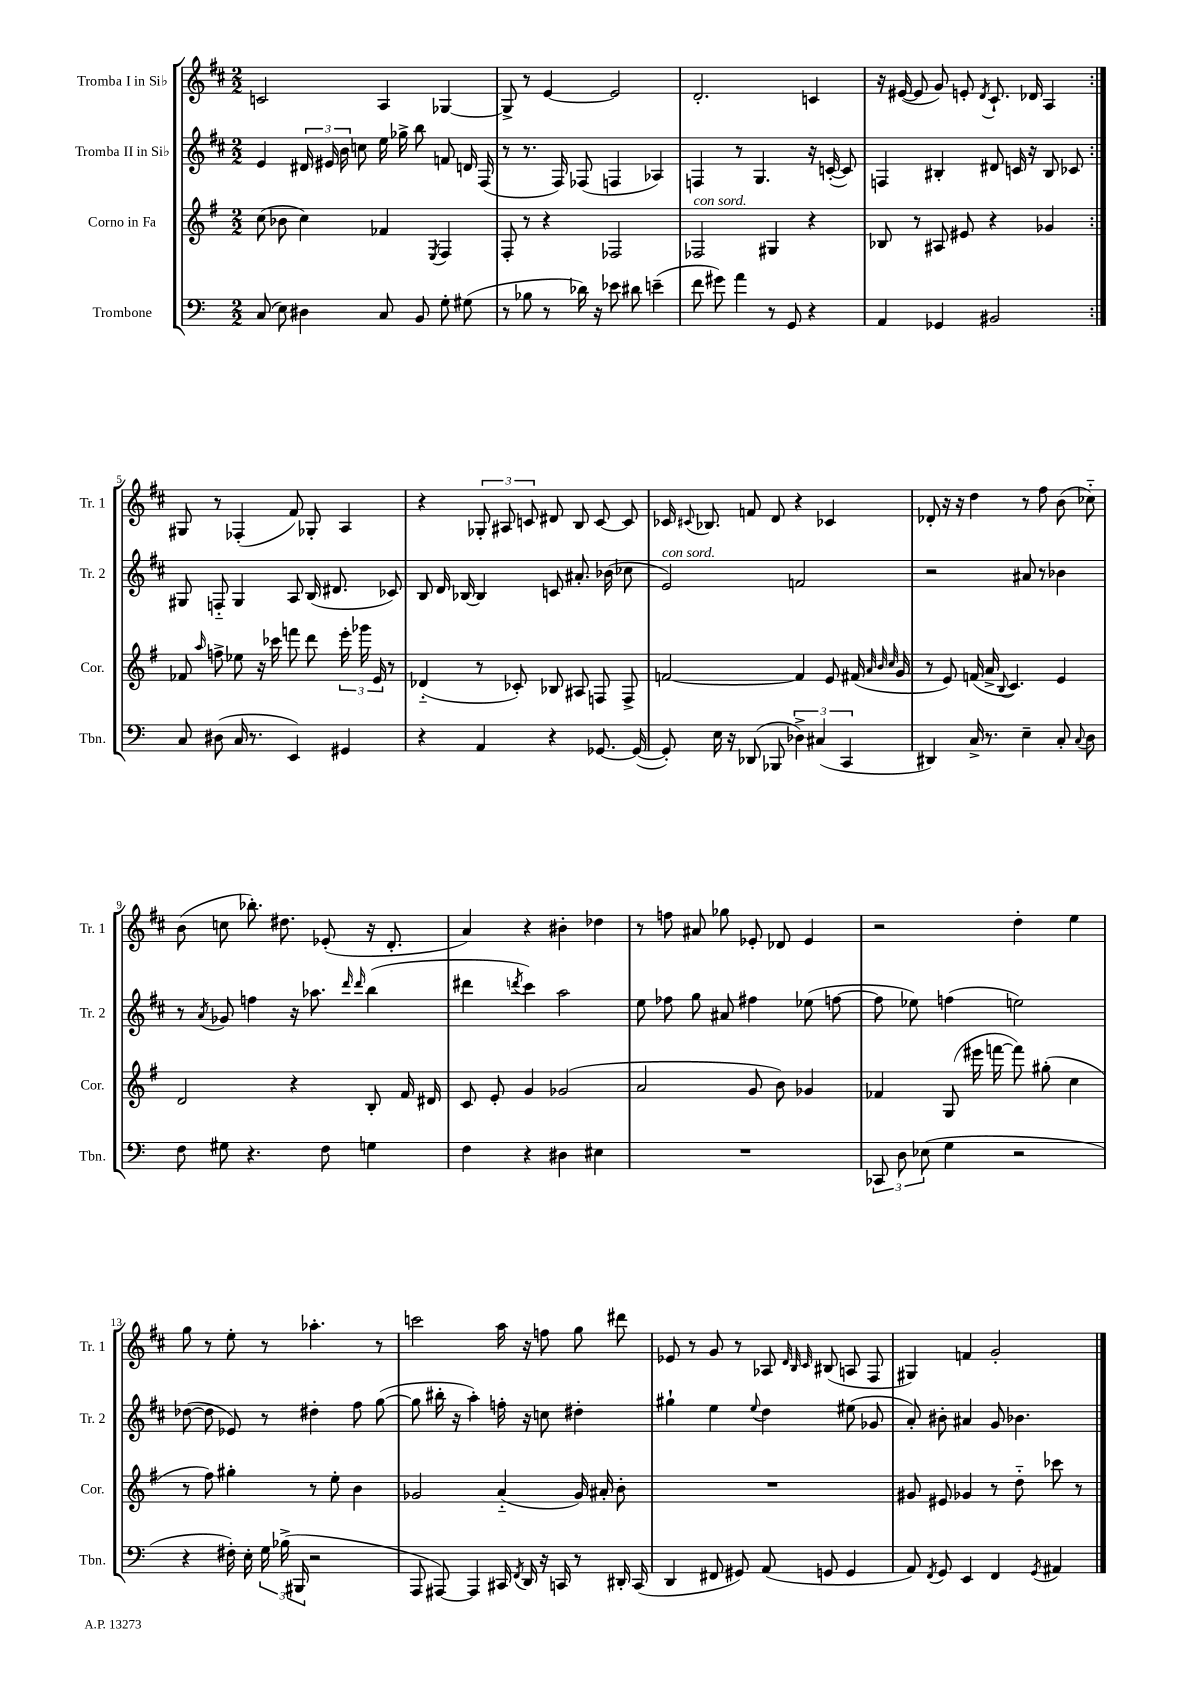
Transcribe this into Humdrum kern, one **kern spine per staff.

**kern	**kern	**kern	**kern
*part4	*part3	*part2	*part1
*staff4	*staff3	*staff2	*staff1
*I"Trombone	*I"Corno in Fa	*I"Tromba II in Si♭	*I"Tromba I in Si♭
*I'Tbn.	*I'Cor.	*I'Tr. 2	*I'Tr. 1
*clefF4	*clefG2	*clefG2	*clefG2
*k[]	*k[f#]	*k[f#c#]	*k[f#c#]
*M2/2	*M2/2	*M2/2	*M2/2
=1	=1	=1	=1
(8C/	(8cc\	4e/	2cn/
8E\)	8b-X\	.	.
4D#X\	4cc\)	24d#X/	.
.	.	24e#X/	.
.	.	24b\	.
.	.	8ccn\	.
8C/	4f-X/	16ee\	4A/
.	.	16gg-X^\	.
8BB/	.	8bb\	.
.	8qE/	.	.
8G'\	4F#/	8fn/	[4G-X/
(8G#X\	.	16dn/	.
.	.	(16F#/	.
=2	=2	=2	=2
8r	8F#'/	8r	8G-^/]
8B-X\	8r	8.r	8r
8r	4r	.	[4e/
.	.	16F#/)	.
16d-X\)	.	(8F-X/	.
16r	.	.	.
8e-X\	2F-X/	4Fn/	2e/]
8d#X\	.	.	.
(4en~\	.	4A-X/)	.
=3	=3	=3	=3
!	!LO:TX:a:i:t=con sord.	!	!
8f\	2F-X/	4Fn/	2.d'/
8g#X\)	.	.	.
4a\	.	8r	.
.	.	4.G/	.
8r	4G#X/	.	.
8GG/	.	.	.
4r	4r	16r	4cn/
.	.	([16cn'/	.
.	.	8c/])	.
=4	=4	=4	=4
4AA/	8B-X/	4Fn/	16r
.	.	.	([16e#X/
.	8r	.	8e#/]
4GG-X/	8A#X/	4B#X'/	8g/)
.	8e#X/	.	8en'/
.	.	.	8qd/
2BB#X/	4r	8d#X/	8.c#`/
.	.	16cn/	.
.	.	16r	16d-X/
.	4g-X/	8B#/	4A/
.	.	8c-X/	.
!!LO:LB:g=z
=5:|!	=5:|!	=5:|!	=5:|!
8C/	8f-X/	8G#X/	8G#X/
.	16qqaa/	.	.
(8D#X\	8ffn^\	8Fn/	8r
16C/	8ee-X\	4G#/	(4F-X'/
8.r	.	.	.
.	16r	.	.
.	16ccc-X\	.	.
4EE/)	8fffn\	8A/	8f#/)
.	8ddd\	(16B/	8G-X'/
.	.	8.d#X/	.
4GG#X/	24eee'\	.	4A/
.	24ggg-X\	.	.
.	24e/	.	.
.	8r	8c-X/)	.
=6	=6	=6	=6
4r	(4d-X/	8B/	4r
.	.	16d/	.
.	.	[16B-X/	.
4AA/	8r	4B-/]	12G-X'/
.	.	.	12A#X/
.	8c-X'/)	.	.
.	.	.	12cn/
4r	8B-X/	8cn/	8d#X/
.	8A#X/	8.a#X'/	8B/
[8.GG-X/	8Fn/	.	[8c/
.	.	(16b-X\	.
.	8F^/	8cc-X\	8c/]
(16GG-/_	.	.	.
=7	=7	=7	=7
!	!	!LO:TX:a:i:t=con sord.	!
8GG-'/])	[2fn/	2e/)	16c-X/
.	.	.	8qqc#X/
.	.	.	8.B-X/
16E\	.	.	.
16r	.	.	.
(8DD-X/	.	.	8fn/
8BBB-X/	.	.	8d/
6D-X^\)	4f/]	2fn/	4r
(6C#X/	.	.	.
.	8e/	.	4c-X/
6CC/	.	.	.
.	(16f#X/	.	.
.	32qqa/	.	.
.	32qqb/	.	.
.	32qqcc/	.	.
.	16g/	.	.
=8	=8	=8	=8
4DD#X/)	8r	2r	8d-X'/
.	8e/)	.	16r
.	.	.	16r
16C^/	(16fn/	.	4dd\
8.r	16a^/	.	.
.	8qqB/	.	.
.	4.c/)	.	.
4E~\	.	8a#X/	8r
.	.	8r	8ff#\
8C'/	4e/	4b-X\	(8b\
8qqC/	.	.	.
8D\	.	.	8cc-X\)
!!LO:LB:g=z
=9	=9	=9	=9
8F\	2d/	8r	(8b\
.	.	8qa/	.
8G#X\	.	8g-X/	8ccn\
4.r	.	4ffn\	8.bb-X'\)
.	.	.	8.dd#X\
.	4r	16r	.
.	.	8.aa-X\	.
8F\	.	.	(8e-X'/
.	.	16qqddd/	.
.	.	16qqddd/	.
4Gn\	8B'/	(4bb\	16r
.	.	.	8.d'/
.	16f#/	.	.
.	16d#X/	.	.
=10	=10	=10	=10
4F\	8c/	4ddd#X\	4a/)
.	8e'/	.	.
.	.	8qdddn/	.
4r	4g/	4ccc#\)	4r
4D#X\	(2g-X/	2aa\	4b#X'\
4E#X\	.	.	4dd-X\
=11	=11	=11	=11
1r	2a/	8ee\	8r
.	.	8ff-X\	8ffn\
.	.	8gg\	8a#X/
.	.	8a#X/	8gg-X\
.	8g/	4ff#X\	8e-X'/
.	8b\)	.	8d-X/
.	4g-X/	(8ee-X\	4e-/
.	.	[8ffn\	.
=12	=12	=12	=12
12CC-X/	4f-X/	8ff\]	2r
12D\	.	.	.
.	.	8ee-X\)	.
(12E-X\	.	.	.
4G\	(8G/	(4ffn\	.
.	16eee#X\	.	.
.	[16fffn\	.	.
2r	8fff\])	2een\)	4dd'\
.	(8gg#X'\	.	.
.	4cc\	.	4ee\
!!LO:LB:g=z
=13	=13	=13	=13
4r	8r	([8dd-X\	8gg\
.	8ff#\)	8dd-\]	8r
16F#X'\)	4gg#X'\	8e-X/)	8ee'\
16E'\	.	.	.
24G\	.	8r	8r
(24B-X^\	.	.	.
24BBB#X/	.	.	.
2r	8r	4dd#X'\	4.aa-X'\
.	8ee'\	.	.
.	4b\	8ff#\	.
.	.	([8gg\	8r
=14	=14	=14	=14
8AAA/	2g-X/	8gg\]	2cccn\
[8AAA#X/)	.	16bb#X'\	.
.	.	16r	.
4AAA#/]	.	4aa'\)	.
16CC#X/	(4a/	16ffn'\	16aa\
8qFF/	.	.	.
16DD/	.	16r	16r
16r	.	8ccn\	8ffn\
16CCn/	.	.	.
8r	16g-/)	4dd#X'\	8gg\
.	16a#X'/	.	.
16DD#X'/	8b'\	.	8ddd#X\
(16CC/	.	.	.
=15	=15	=15	=15
4DD/	1r	4gg#X`\	8e-X/
.	.	.	8r
8FF#X/	.	4ee\	8g/
8GG#X/)	.	.	8r
.	.	8qqee/	.
(8AA/	.	4dd\	8A-X/
.	.	.	32qqd/
.	.	.	32qqB/
.	.	.	32qqc#/
8GGn/	.	.	(8B#X/
4GG/	.	(8ee#X\	8An/
.	.	8g-X/	8F#/
=16	=16	=16	=16
8AA/)	8g#X/	8a'/)	4G#X/)
8qFF/	.	.	.
8GG/	8e#X/	8b#X'\	.
4EE/	4g-X/	4a#X/	4fn/
4FF/	8r	8g/	2g'/
.	8dd\	4.b-X\	.
8qGG/	.	.	.
4AA#X/	8ccc-X\	.	.
.	8r	.	.
==	==	==	==
*-	*-	*-	*-
